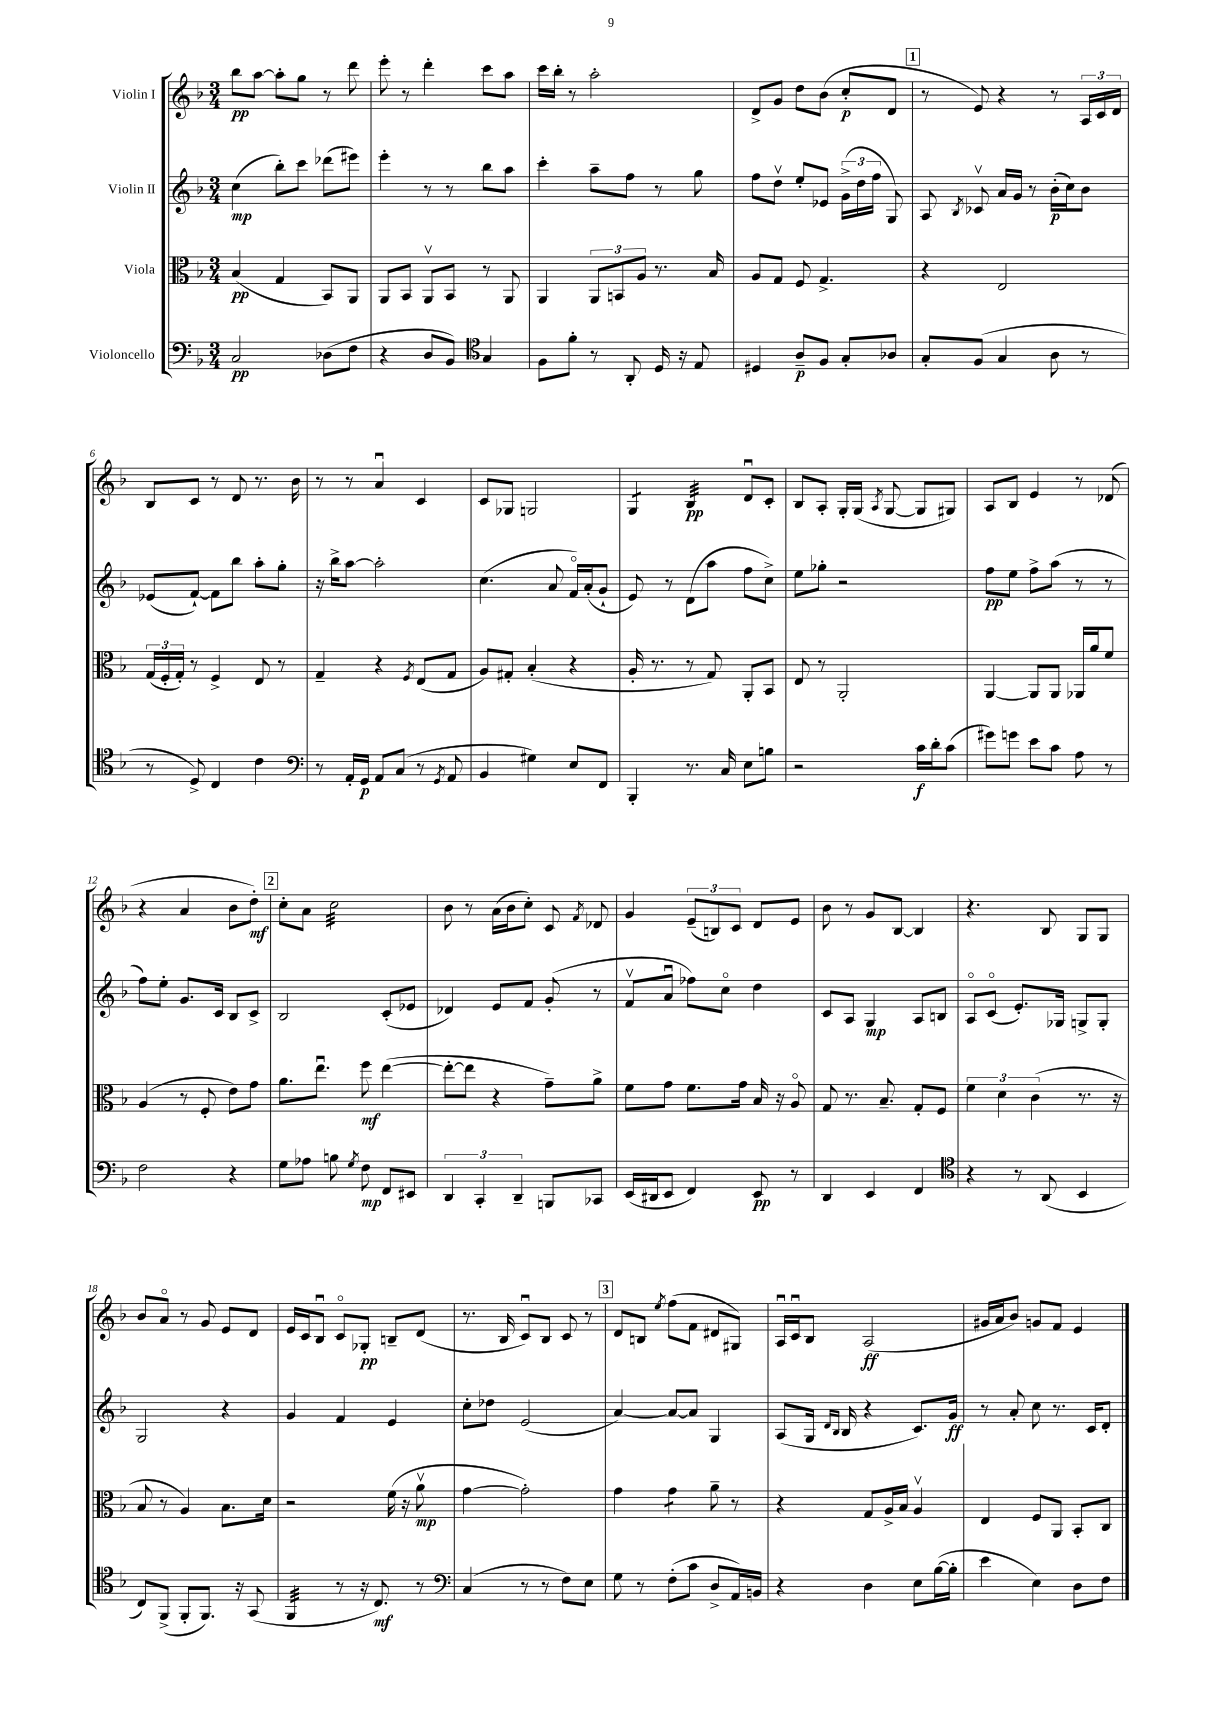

**kern	**kern	**kern	**kern
*staff4	*staff3	*staff2	*staff1
*clefF4	*clefC3	*clefG2	*clefG2
*k[b-]	*k[b-]	*k[b-]	*k[b-]
*M3/4	*M3/4	*M3/4	*M3/4
2C	(4B-	(4cc	8bb-
.	.	.	[8aa
.	4G	8bb-')	8aa']
.	.	8ccc	8gg
(8D-	8BB-)	(8ddd-	8r
8F	8AA	8eee#)	8ddd
=	=	=	=
4r	8AA	4eee'	8eee'
.	8BB-	.	8r
8D	8AAv	8r	4ddd'
8BB-)	8BB-	8r	.
*clefC4	*	*	*
4G	8r	8bb-	8ccc
.	8AA	8aa	8aa
=	=	=	=
8F	4AA	4ccc'	16ccc
.	.	.	16bb-'
8f'	.	.	8r
8r	12AA	8aa~	2aa'
.	12BB	.	.
8AA'	.	8ff	.
.	12A	.	.
16D	8.r	8r	.
16r	.	.	.
8E	.	8gg	.
.	16B-	.	.
=	=	=	=
4D#	8A	8ff	8d^
.	8G	8ddv	8g
8A~	8F	8ee'	8dd
8F	4.G^	8e-	(8b-
8G'	.	(24g^	8cc'
.	.	24dd	.
.	.	24ff	.
8A-	.	8G)	8d
=	=	=	=
8G'	4r	8A	8r
.	.	8qB-	.
(8F	.	8c-v	8e)
4G	2E	16a	4r
.	.	16g	.
.	.	8r	.
8A	.	(16b-'	8r
.	.	16cc)	.
8r	.	8b-	24A
.	.	.	24c
.	.	.	24d
=	=	=	=
8r	(24G	(8e-	8B-
.	24F'	.	.
.	24G')	.	.
8D^)	8r	[8f`)	8c
4C	4F^	8f]	8r
.	.	8bb-	8d
4c	8E	8aa'	8.r
.	8r	8gg'	.
.	.	.	16b-
=	=	=	=
*clefF4	*	*	*
8r	4G~	16r	8r
.	.	16bb-^	.
16AA'	.	[8aa	8r
16GG	.	.	.
8AA	4r	2aa']	4au
(8C	.	.	.
.	8qF	.	.
8r	(8E	.	4c
8qGG	.	.	.
8AA	8G	.	.
=	=	=	=
4BB-	8A)	(4.cc	8c
.	8G#'	.	8G-
4G#)	(4B-'	.	2G
.	.	8a	.
8E	4r	16fo)	.
.	.	(16a'	.
8FF	.	8g`	.
=	=	=	=
4BBB-'	16A'	8e)	4G
.	8.r	.	.
.	.	8r	.
8.r	8r	(8d	4B-
.	8G)	8aa	.
16C	.	.	.
8E	8AA'	8ff	8du
8B	8BB-	8cc^)	8c'
=	=	=	=
2r	8E	8ee	8B-
.	8r	8gg-'	8A'
.	2AA'	2r	16G'
.	.	.	(16G
.	.	.	8qA
.	.	.	[8G
16c	.	.	8G]
16d'	.	.	.
(8c	.	.	8G#)
=	=	=	=
8g#)	[4AA	8ff	8A
8g	.	8ee	8B-
8e	8AA]	8ff^	4e
8c	8AA	(8aa	.
8A	16AA-	8r	8r
.	16a	.	.
8r	8f	8r	(8d-
=	=	=	=
2F	(4A	8ff)	4r
.	.	8ee'	.
.	8r	8.g	4a
.	8F'	.	.
.	.	16c	.
4r	8e)	8B-	8b-
.	8g	8c^	8dd')
=	=	=	=
8G	8.a	2B-	8cc'
8A-	.	.	8a
.	8.eeu	.	.
8B	.	.	2cc
8qG	.	.	.
8F	8ff	.	.
8FF	([4ee	(8c'	.
8EE#	.	8e-	.
=	=	=	=
6DD	8ee'_	4d-)	8b-
.	8ee]	.	8r
6CC'	.	.	.
.	4r	8e	(16a
.	.	.	16b-
6DD~	.	.	.
.	.	8f	8cc')
8BBB	8g~)	(8g'	8c
.	.	.	8qf
8CC-	8a^	8r	8d-
=	=	=	=
(16EE	8f	8fv	4g
16DD#	.	.	.
8EE	8g	8au	.
4FF)	8.f	8ff-)	(12e~
.	.	.	12B)
.	.	8cco	.
.	.	.	12c
.	16g	.	.
8EE	16B-	4dd	8d
.	16r	.	.
8r	8Ao	.	8e
=	=	=	=
4DD	8G	8c	8b-
.	8.r	8A	8r
4EE	.	4G	8g
.	8.B-~	.	.
.	.	.	[8B-
4FF	8G'	8A	4B-]
.	8F	8B	.
=	=	=	=
*clefC4	*	*	*
4r	6f	8Ao	4.r
.	.	(8co	.
.	6d	.	.
8r	.	8.e')	.
.	(6c	.	.
(8AA	.	.	8B-
.	.	16G-	.
4BB-	8.r	8G^	8G
.	.	8G'	8G
.	16r	.	.
=	=	=	=
8C)	8B-	2G	8b-
(8FF^	8r	.	8ao
8FF'	4A)	.	8r
8.FF)	.	.	8g
.	8.B-	4r	8e
16r	.	.	.
(8GG	.	.	8d
.	16d	.	.
=	=	=	=
4FF	2r	4g	16e
.	.	.	16c
.	.	.	8B-u
8r	.	4f	8co
16r	.	.	8G-'
8.C)	.	.	.
.	(16f	4e	8B~
.	16r	.	.
8r	8av	.	(8d
=	=	=	=
*clefF4	*	*	*
(4C	[4g	8cc'	8.r
.	.	8dd-	.
.	.	.	16B-
8r	2g'])	(2e	8cu)
8r	.	.	8B-
8F)	.	.	8c
8E	.	.	8r
=	=	=	=
8G	4g	[4a)	8d
8r	.	.	8B
.	.	.	8qee
(8F'	4g	8a_	(8ff
8c	.	8a]	8f
8D^	8a~	4G	8d#
16AA)	8r	.	8G#)
16BB	.	.	.
=	=	=	=
4r	4r	(8A	16Au
.	.	.	16cu
.	.	16G	8B-
.	.	16qqd	.
.	.	16qqB-	.
.	.	16B-	.
4D	8G	4r	(2A
.	16A^	.	.
.	16B-	.	.
8E	4Av	8.c)	.
([16B-	.	.	.
16B-']	.	16g	.
=	=	=	=
4e	4E	8r	16g#
.	.	.	16a
.	.	8a'	8b-)
4E)	8F	8cc	8g
.	8AA	8.r	8f
8D	8BB-'	.	4e
.	.	16c	.
8F	8C	8d'	.
==	==	==	==
*-	*-	*-	*-
